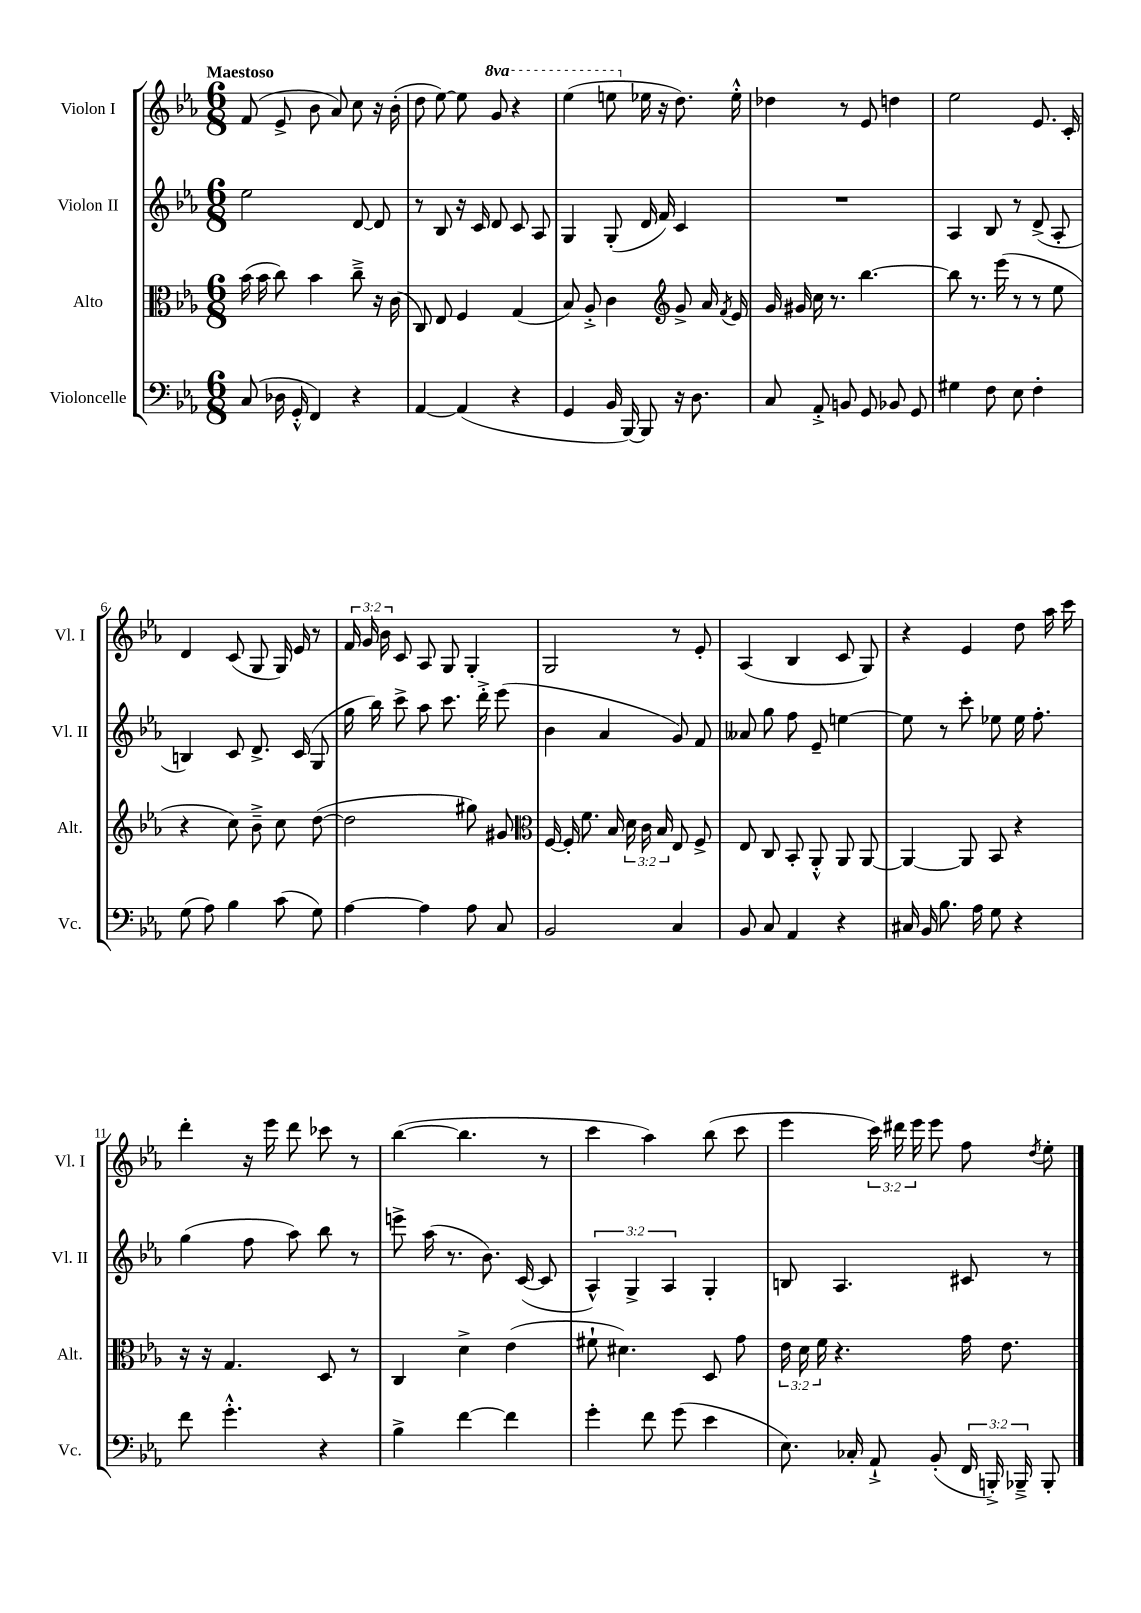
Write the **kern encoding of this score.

**kern	**kern	**kern	**kern
*part4	*part3	*part2	*part1
*staff4	*staff3	*staff2	*staff1
*I"Violoncelle	*I"Alto	*I"Violon II	*I"Violon I
*I'Vc.	*I'Alt.	*I'Vl. II	*I'Vl. I
*clefF4	*clefC3	*clefG2	*clefG2
*k[b-e-a-]	*k[b-e-a-]	*k[b-e-a-]	*k[b-e-a-]
*M6/8	*M6/8	*M6/8	*M6/8
=1	=1	=1	=1
!	!	!	!LO:TX:a:B:t=Maestoso
(8C/	(16b-\	2ee-\	(8f/
.	16b-\	.	.
16D-X\	8cc\)	.	8e-^/
16GG'^^/	.	.	.
4FF/)	4b-\	.	8b-\
.	.	.	8a-/)
4r	8cc~^\	[8d/	8cc\
.	16r	8d/]	16r
.	(16c\	.	(16b-'\
=2	=2	=2	=2
[4AA-/	8C/)	8r	8dd\
.	8E-/	8B-/	[8ee-\)
(4AA-/]	4F/	16r	8ee-\]
.	.	16c/	.
*	*	*	*8va
.	.	8d/	8gg/
4r	(4G/	8c/	4r
.	.	8A-/	.
=3	=3	=3	=3
4GG/	8B-/)	4G/	(4eee-\
.	8A-'^/	.	.
16BB-/	4c\	(8G'/	8eeen\
[16BBB-/)	.	.	.
*	*	*	*X8va
8BBB-/]	.	16d/	16ee-X\
.	.	16f/)	16r
*	*clefG2	*	*
16r	8g^/	4c/	8.dd\)
8.D\	.	.	.
.	16a-/	.	.
.	8qf/	.	.
.	16e-/	.	16ee-'^^\
=4	=4	=4	=4
8C/	16g/	2.r	4dd-X\
.	16g#X/	.	.
8AA-'^/	16cc\	.	.
.	8.r	.	.
8BBn/	.	.	8r
8GG/	[4.bb-\	.	8e-/
8BB-X/	.	.	4ddn\
8GG/	.	.	.
=5	=5	=5	=5
4G#X\	8bb-\]	4A-/	2ee-\
.	8.r	.	.
8F\	.	8B-/	.
.	(16eee-\	.	.
8E-\	8r	8r	.
4F'\	8r	(8d^/	8.e-/
.	8ee-\	8A-'/	.
.	.	.	16c'/
!!LO:LB:g=z
=6	=6	=6	=6
(8G\	4r	4Bn/)	4d/
8A-\)	.	.	.
4B-\	8cc\)	8c/	(8c/
.	8b-~^\	8.d^/	8G/
(8c\	8cc\	.	16G/)
.	.	(16c/	16e-/
8G\)	([8dd\	8G/	8r
=7	=7	=7	=7
[4A-\	2dd\]	16gg\	24f/
.	.	.	24g/
.	.	16bb-\)	.
.	.	.	24b-\
.	.	8ccc^\	8c/
4A-\]	.	8aa-\	8A-/
.	.	8.ccc\	8G/
8A-\	8gg#X\)	.	4G'/
.	.	16ddd'^\	.
8C/	8g#X/	(8eee-\	.
=8	=8	=8	=8
*	*clefC3	*	*
2BB-/	[16F/	4b-\	2G/
.	16F'/]	.	.
.	8.f\	.	.
.	.	4a-/	.
.	16B-/	.	.
.	24d\	.	.
.	24c\	.	.
.	24B-/	.	.
4C/	8E-/	8g/)	8r
.	8F^/	8f/	8e-'/
=9	=9	=9	=9
8BB-/	8E-/	8a--X/	(4A-/
8C/	8C/	8gg\	.
4AA-/	8BB-'/	8ff\	4B-/
.	8AA-'^^/	8e-~/	.
4r	8AA-/	[4een\	8c/
.	[8AA-/	.	8G/)
=10	=10	=10	=10
16C#X/	4AA-/_	8ee\]	4r
16BB-/	.	.	.
8.B-\	.	8r	.
.	8AA-/]	8ccc'\	4e-/
16A-\	.	.	.
8G\	8BB-/	8ee-X\	.
4r	4r	16ee-\	8dd\
.	.	8.ff'\	.
.	.	.	16aa-\
.	.	.	16ccc\
!!LO:LB:g=z
=11	=11	=11	=11
8f\	16r	(4gg\	4ddd'\
.	16r	.	.
4.g'^^\	4.G/	.	.
.	.	8ff\	16r
.	.	.	16eee-\
.	.	8aa-\)	8ddd\
4r	8D/	8bb-\	8ccc-X\
.	8r	8r	8r
=12	=12	=12	=12
4B-^\	4C/	8eeen^\	([4bb-\
.	.	(16aa-\	.
.	.	8.r	.
[4f\	4d^\	.	4.bb-\]
.	.	8.b-\)	.
4f\]	(4e-\	.	.
.	.	([16c/	.
.	.	8c/]	8r
=13	=13	=13	=13
4g'\	8f#X`\	6A-^^/)	4ccc\
.	4.d#X\)	.	.
.	.	6G^/	.
8f\	.	.	4aa-\)
.	.	6A-/	.
(8g\	.	.	.
4e-\	8D/	4G'/	(8bb-\
.	8g\	.	8ccc\
=14	=14	=14	=14
8.E-\)	24e-\	8Bn/	4eee-\
.	24d\	.	.
.	24f\	.	.
.	4.r	4.A-/	.
16C-X'/	.	.	.
8AA-`^/	.	.	24ccc\)
.	.	.	24ddd#X\
.	.	.	24eee-\
(8BB-'/	.	.	8eee-\
24FF/	16g\	8c#X/	8ff\
24BBBn'^/)	.	.	.
.	8.e-\	.	.
24BBB-X~^/	.	.	.
.	.	.	8qdd/
8BBB-'/	.	8r	8ee-'\
==	==	==	==
*-	*-	*-	*-
